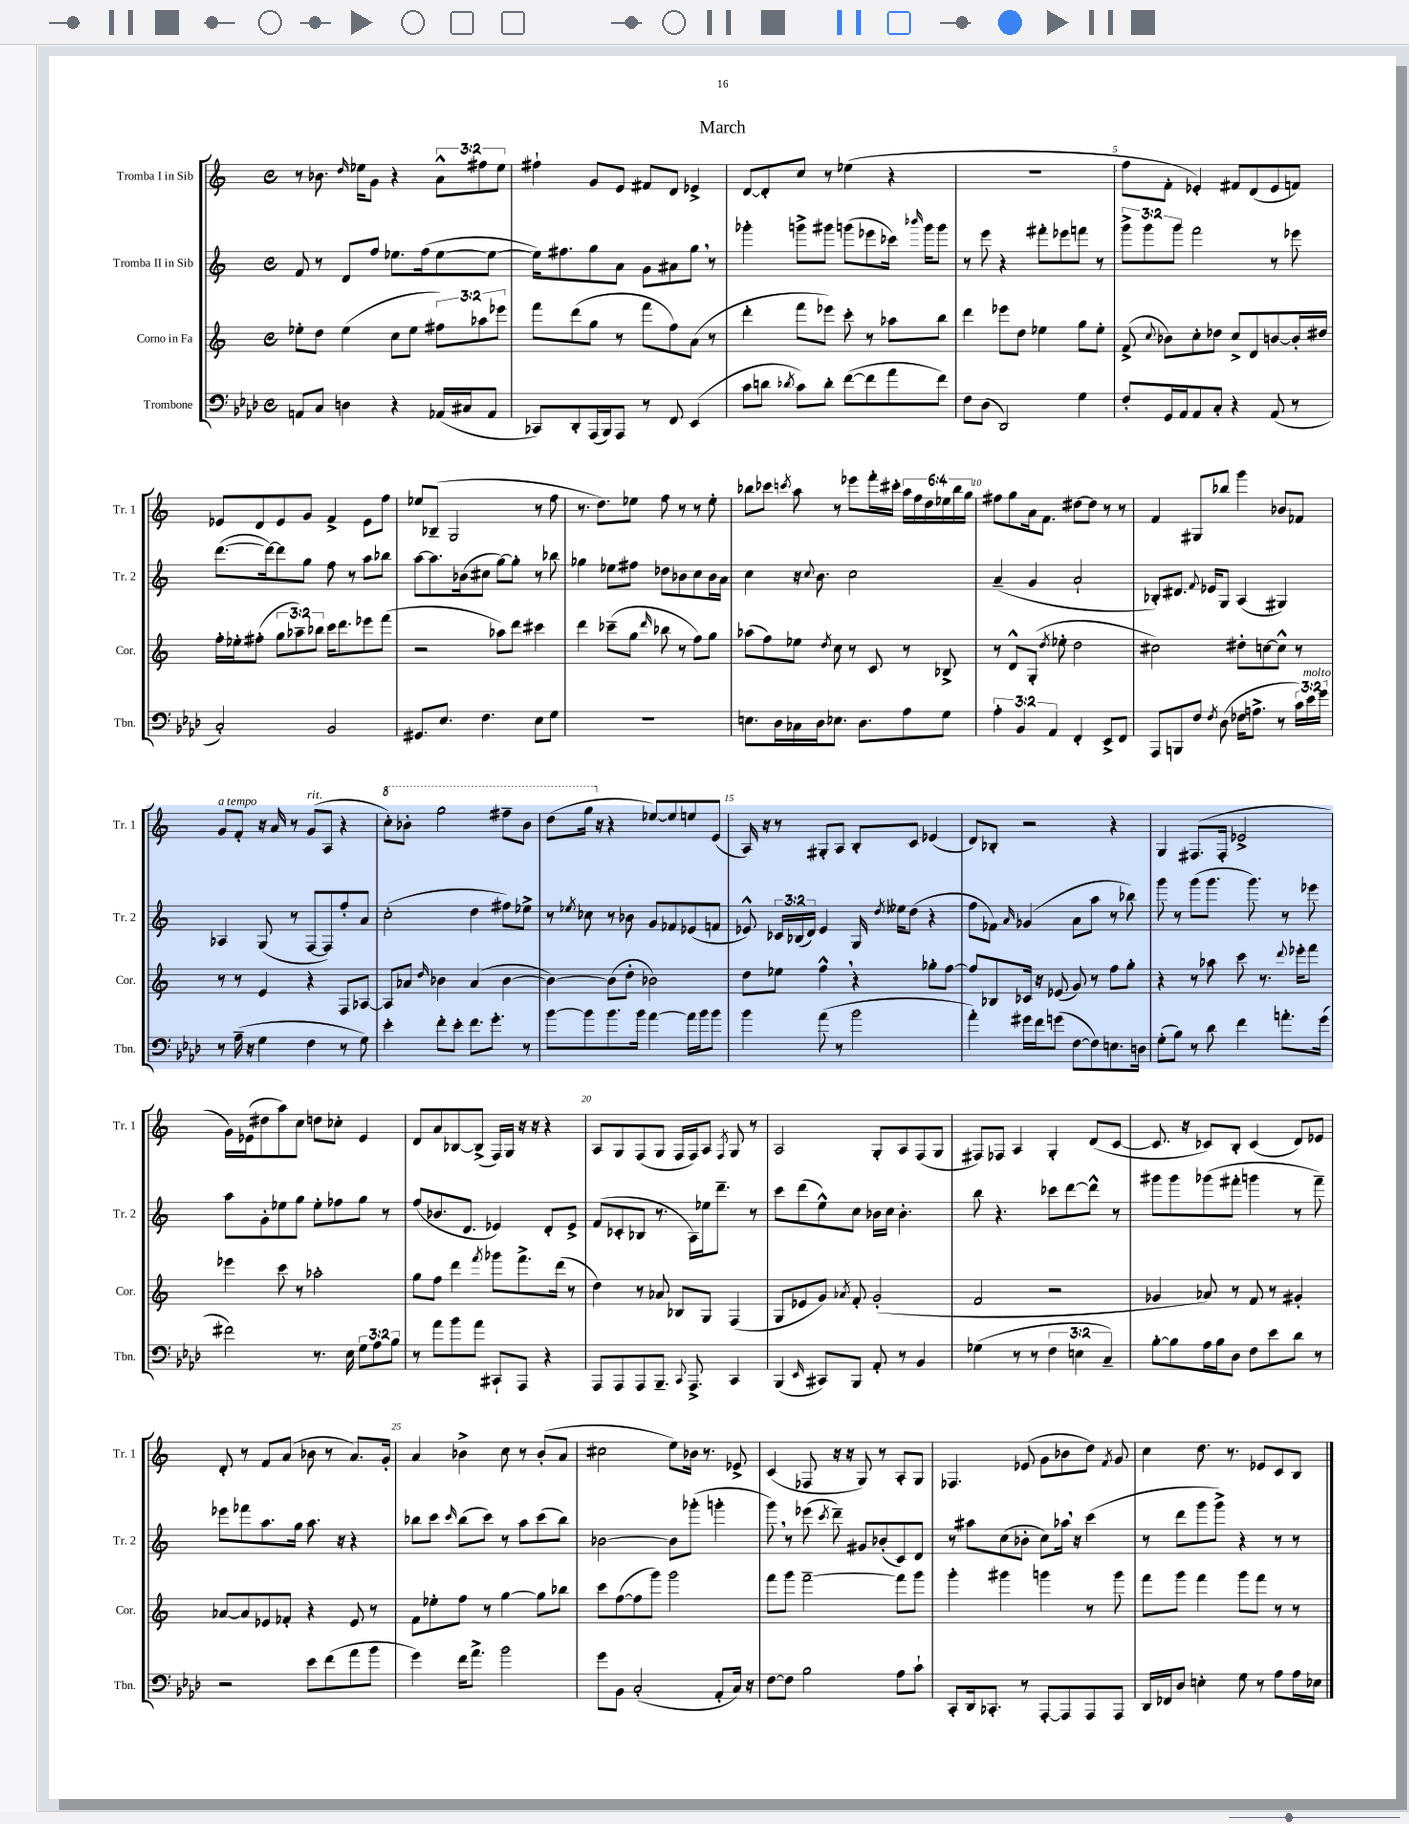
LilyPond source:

\header { title = "March" }
<<
\new StaffGroup <<
\new Staff = "s0" \with { instrumentName = "Tromba I in Sib" shortInstrumentName = "Tr. 1" } {
    \clef treble \key c \major \defaultTimeSignature \time 4/4 \override Staff.TupletNumber.text = #tuplet-number::calc-fraction-text
    \autoBeamOff r8 bes'8. \grace { d''16 } ees''16[ g'8] r4 \tuplet 3/2 { a'8[-^ fis''8 ees''8] } |
    fis''4-! g'8[ e'8] fis'8[ d'8] ees'4-> |
    d'8[~ d'8-. c''8] r8 ees''4( r4 |
    R1 |
    f''8[ f'8]-. ees'4-.) fis'8[ d'8( ees'8 f'8]) |
    ees'8[ d'8 ees'8 g'8] f'4-> ees'8[ f''8] |
    ees''8[ bes8]--( g2 r8 f''8 |
    r8. d''8.[) ees''8] f''8 r8 r8 ees''8-. |
    bes''8[ ces'''8] \acciaccatura { c'''8 } a''8 r8 ees'''8[ f'''16-. cis'''16]-. \tuplet 6/4 { a''16[ f''16 d''16 ees''16 bes''16 g''16] } |
    fis''8[ g''8 a'16 f'8.] dis''8[~ dis''8] r8 r8 |
    f'4 gis8[ bes''8] g'''4 bes'8[ fes'8] |
    g'8[^\markup { \italic "a tempo" } f'8]-. r16 a'16 r8 g'8[^\markup { \italic "rit." }( a8] r4 |
    \ottava #1 c'''8[-.) bes''8]-. g'''2 fis'''8[-- bes''8] |
    d'''8[( g'''16] \ottava #0 r16 r4 ees''8[~) ees''8 e''8 e'8]( |
    a16) r16 r8 gis8[-. a8] b8[-. c'8] ees'4( |
    d'8[) bes8]-. r2 r4 |
    g4 fis8.[( fis16]-. ees'2-> |
    g'16[) ees'16( dis''8 a''8) c''8] d''8[ ces''8]-. ees'4 |
    d'8[ a'8 bes8~ bes8]->( f16[) g16] r16 r16 r4 |
    a8[ g8 f8( g8] f16[ f16) a8] \acciaccatura { f8 } g8 r8 |
    a2 g8[-. a8 f8( g8] |
    fis8[) fes8] a4 g4-. d'8[( c'8]~ |
    c'8. r16 ces'8[) b8]-. ces'4( d'8[) ees'8] |
    d'8-. r8 f'8[ a'8]( bes'8 r8 a'8.[) g'16]-. |
    a'4 bes'4-> c''8 r8 bes'8[-.( a'8] |
    cis''2 e''8[) bes'16] r8. ees'8-> |
    c'4( fes8 r16 r16 g8) r8 a8[-. g8] |
    fes4. ees'8( g'8[ bes'8 d''8]) \acciaccatura { f'8 } g'8 |
    c''4 d''8. r8. ees'8[ c'8 b8] \bar "|." |
}
\new Staff = "s1" \with { instrumentName = "Tromba II in Sib" shortInstrumentName = "Tr. 2" } {
    \clef treble \key c \major \defaultTimeSignature \time 4/4 \override Staff.TupletNumber.text = #tuplet-number::calc-fraction-text
    \autoBeamOff f'8 r8 d'8[ f''8] ees''8.[ f''16( ees''8~ ees''8]~ |
    ees''16[) fis''8. g''8 a'8] g'8[ ais'8 g''8] \breathe r8 |
    ges'''4-. g'''8[-> gis'''8] g'''8[( ees'''8 ces'''16]) \grace { bes'''16 } g'''16[ g'''8] |
    r8 e'''8 r4 fis'''8[-. ees'''8 f'''8] r8 |
    \tuplet 3/2 { g'''8[-> g'''8 g'''8] } f'''2 r8 ees'''8 |
    d'''8.[~( d'''16~) d'''8 g''8] f''8 r8 a''8[ bes''8] |
    a''8[~ a''8. bes'16( cis''8] g''8[~) g''8]-. r8 bes''8 |
    ges''4 ees''8[ fis''8] des''8[ bes'8 c''8 bes'16 a'16] |
    c''4 r16 \appoggiatura { c''8 } b'8. c''2 |
    a'4--( g'4 a'2-! |
    bes8[-.) dis'8.] \appoggiatura { f'8 } ees'16[ g8] a4( gis4) |
    aes4 g8( r8 f8[~ f8) f''8-. a'8] |
    c''2-.( d''4 fis''8[) ees''8]-> |
    r8 \acciaccatura { ees''8 } ces''8 r8 bes'8 g'8[ fes'8 ees'8( f'8] |
    ees'8-^) \tuplet 3/2 { ces'16[ bes16( d'16]) } ees'4 g16 \acciaccatura { d''8 } eeses''16[ d''8]( r4 |
    f''8[ fes'8]) \grace { a'16 } ges'4( a'8[ a''8] r8 bes''8) |
    g'''8 r8 g'''8[( g'''8.] g'''8.) r8 ees'''8 |
    a''8[ g'8-. ees''8 g''8] ees''8[-. fes''8 g''8] r8 |
    f''8[( bes'8. d'8.] ees'4) d'8[-. ees'8]-> |
    f'8[( ces'8-. bes8] r8. a16[) ees''16 d'''8.]-- r8 |
    c'''8[ d'''8( e''8-^) c''8] bes'16[ c''16] bes'4.-. |
    b''8 r4. ces'''8[ d'''8~ d'''8]-^ r8 |
    gis'''8[ gis'''8 ges'''8( fis'''8]-. g'''4 r8 fis'''8--) |
    ees'''8[ fes'''8 a''8. g''16] a''8. r16 r4 |
    bes''8[ c'''8] \grace { c'''16 } bes''8[( c'''8]) r8 a''8[ c'''8( bes''8]) |
    bes'2~ bes'8[ ges'''8]-.( g'''4-. |
    g'''8) \breathe r8 ees'''8( \acciaccatura { c'''8 } d'''8--) gis'8[ bes'8-.( c'8) d'8] |
    r8 ais''8[ c''8( bes'8]-. c''8[) aes''16] \breathe r16 c'''4( |
    r8 d'''8[ g'''8 g'''8]->) r4 r8 r8 \bar "|." |
}
\new Staff = "s2" \with { instrumentName = "Corno in Fa" shortInstrumentName = "Cor." } {
    \clef treble \key c \major \defaultTimeSignature \time 4/4 \override Staff.TupletNumber.text = #tuplet-number::calc-fraction-text
    \autoBeamOff ees''8[-. d''8] ees''4( c''8[ ees''8] \tuplet 3/2 { fis''8[) aes''8 ees'''8] } |
    f'''8[ d'''8( g''8] r8 f'''8[ f''8) a'8]( r8 |
    d'''4-. f'''8[ ees'''8]) c'''8-. r8 aes''8[ b''8] |
    d'''4 ees'''8[ d''8] ees''4 g''8[ ees''8]-. |
    f'8->( \appoggiatura { c''8 } bes'8[) c''8-. des''8] c''8[-> d'8 b'8~ b'16-. dis''16] |
    f''16[-. ees''16-. fis''8]-.( \tuplet 3/2 { g''8[ aes''8--) bes''8] } c'''16[ d'''8. ees'''8 f'''8]( |
    r2 aes''8[) d'''8] cis'''4 |
    d'''4 ces'''8[--( g''8] \grace { d'''16 } bes''8 r8 f''8[) g''8] |
    aes''8[( f''8) ees''8] \acciaccatura { d''8 } c''8 r8 c'8 r8 bes8-> |
    r8 d'8[-^ g8]-.( \acciaccatura { d''8 } ees''8-. d''2 |
    cis''2) dis''8[-. c''8~ c''8]-^ r8 |
    r8 r8 e'4 r4 f8[ aes8]~ |
    aes8[ aes'8] \grace { d''16 } bes'4 aes'4( bes'4~ |
    bes'4~) bes'8[( d''8]-. bes'2) |
    d''8[ ees''8] f''4-^ \breathe r4 ges''8[-. f''8]~ |
    f''8[ bes8 ces'16] r16 ees'8( g'8) r8 f''8[ g''8]-. |
    r4 r8 aes''8 c'''8 r8. \appoggiatura { d'''8 } ees'''16[-. f'''8] |
    ees'''4 c'''8 r8 aes''2-. |
    g''8[ f''8] d'''4 \acciaccatura { f'''8 } ges'''8[ f'''8.-> d'''16]( r8 |
    d''4) r8 aes'8 bes8[ g8] f4( |
    g8[ ees'8 g'8]) \acciaccatura { aes'8 } f'8-. g'2-.( |
    f'2 r2 |
    ges'4 aes'8) r8 f'8 r8 gis'4-. |
    aes'8[~ aes'8 ees'8 fes'8]-. r4 ees'8 r8 |
    f'8[ ees''8-. f''8] r8 g''4~ g''8[ bes''8] |
    c'''8[ f''8~( f''8 g'''8]) g'''2 |
    f'''8[ g'''8] f'''2~-- f'''8[ g'''8] |
    g'''4-. gis'''4 g'''4 r8 g'''8 |
    f'''8[ g'''8] f'''4 g'''8[ f'''8] r8 r8 \bar "|." |
}
\new Staff = "s3" \with { instrumentName = "Trombone" shortInstrumentName = "Tbn." } {
    \clef bass \key aes \major \defaultTimeSignature \time 4/4 \override Staff.TupletNumber.text = #tuplet-number::calc-fraction-text
    \autoBeamOff a,8[ c8] d4 r4 aes,16[( cis16 aes,8] |
    ces,8[) des,8-. aes,,16( bes,,16) aes,,8] r8 f,8 ees,4( |
    c'8[ d'8] \acciaccatura { des'8 } c'8[) des'8]-. f'8[~( f'8 aes'8 f'8]) |
    f8[ des8]( des,2) g4 |
    f8[-. g,16 aes,16 aes,8 c8]-. r4 aes,8( r8 |
    c2-.) bes,2 |
    gis,8.[ ees8.] f4. ees8[ g8] |
    R1 |
    e8.[ des16 ces16 des16 ees8.] des8.[ aes8 g8] |
    \tuplet 3/2 { aes4-. bes,4 aes,4 } f,4-. ees,8[-> f,8] |
    aes,,8[ b,,8 f8] \acciaccatura { f8 } des8( fes16[ a8.]-> r8 \tuplet 3/2 { c'16[) ees'16^\markup { \italic "molto" } g'16] } |
    r8 aes16--( r16 g4 f4 r8 g8) |
    ees'4-. f'8[-. ees'8]-. f'8.[ g'8.]-. r8 |
    bes'8[~ bes'8 bes'8. bes'16] aes'4~ aes'16[ bes'16 bes'8] |
    bes'4 aes'8( r8 bes'2 |
    aes'4-.) gis'16[ f'16 g'8]( f8[~ f8) e8. d16] |
    g8[-.( bes8]) r8 des'8 f'4 a'8.[-. g'16]( |
    fis'2) r8. ees16 \tuplet 3/2 { g8[ aes8 bes8] } |
    r8 aes'8[ bes'8 aes'8] cis,8[-! aes,,8] r4 |
    aes,,8[ aes,,8 aes,,8 bes,,8.]-- \appoggiatura { c,8 } aes,,8.-> c,4 |
    bes,,4( \grace { ees,16 } cis,8[) bes,,8] aes,8-. r8 bes,4 |
    ges4( r8 r8 \tuplet 3/2 { f4 e4 c4--) } |
    bes8[~-. bes8 aes16 bes16 des8] f8[ ees'8 des'8] r8 |
    r2 ees'8[ f'8( aes'8 bes'8] |
    g'4) f'16[ aes'8.]-> bes'2 |
    g'8[ bes,8] c2-.( aes,8[-. c16]) r16 |
    f8[~ f8] bes2 aes8[ c'8]-! |
    c,8[-. des,16 ces,8.]-. r8 aes,,8[~-. aes,,8 aes,,8 aes,,8] |
    des,16[ fes,16 des8] e4-. g8 r8 aes8[ aes16 ees16] \bar "|." |
}
>>
>>
\layout { \context { \Score \override BarNumber.break-visibility = ##(#f #t #t) barNumberVisibility = #(every-nth-bar-number-visible 5) } }
